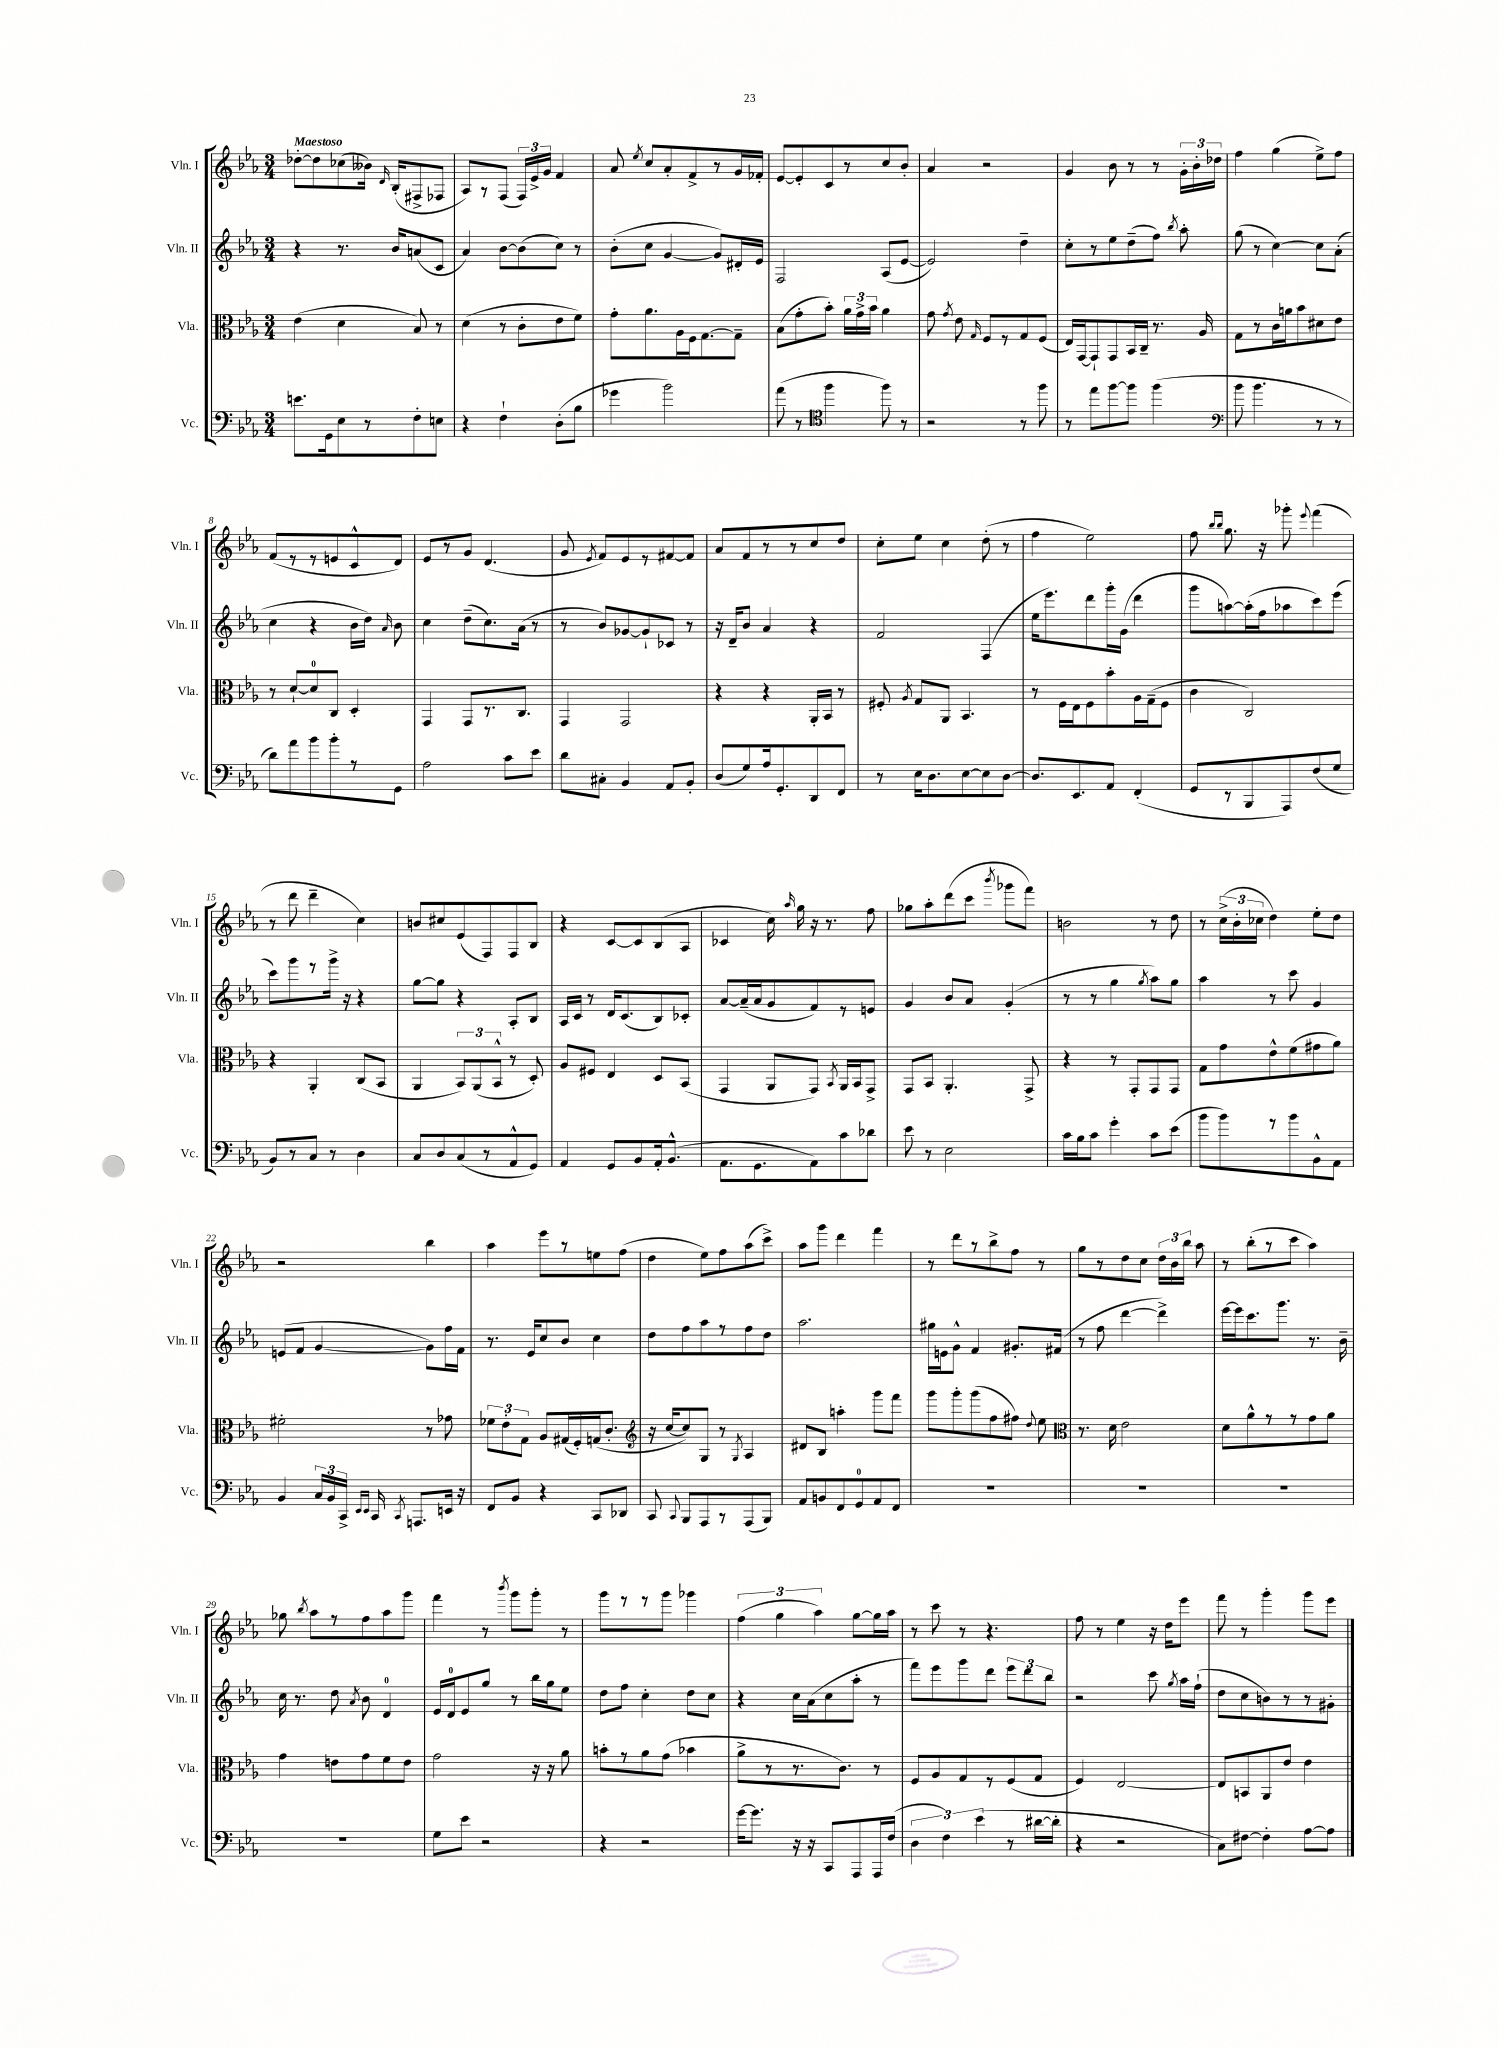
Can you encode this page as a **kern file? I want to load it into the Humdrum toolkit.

**kern	**kern	**kern	**kern
*part4	*part3	*part2	*part1
*staff4	*staff3	*staff2	*staff1
*I"Vc.	*I"Vla.	*I"Vln. II	*I"Vln. I
*I'Vc.	*I'Vla.	*I'Vln. II	*I'Vln. I
*clefF4	*clefC3	*clefG2	*clefG2
*k[b-e-a-]	*k[b-e-a-]	*k[b-e-a-]	*k[b-e-a-]
*M3/4	*M3/4	*M3/4	*M3/4
=1	=1	=1	=1
!	!	!	!LO:TX:a:B:t=Maestoso
8.en\L	(4e-\	4r	[8dd-X'\L
.	.	.	8dd-\]
16GG\k	.	.	.
8E-\	4d\	8.r	(8cc-X\
8r	.	.	16b--X\Jk)
.	.	.	16qqd/
.	.	16b-/KL	(16B-'/KL
8F'\	8B-/)	(8an/	8F#X^/
8En\J	8r	8c/J	8F-X/J
=2	=2	=2	=2
4r	(4d\	4a-/)	8A-/L)
.	.	.	8r
4F`\	8r	[8b-\L	(8F/J
.	8c'\L	(8b-\]	24F/LL)
.	.	.	24e-^/
.	.	.	24g/JJ
(8D'\L	8e-\	8cc\J)	4f/
8B-\J	8f\J)	8r	.
=3	=3	=3	=3
4g-X\	8g'\L	(8b-'\L	8a-/
.	.	.	8qee-/
.	8.a-\	8cc\J	8cc/L
2b-\)	.	[4g/	8a-'/
.	16A-\L	.	.
.	16F\J	.	8f^/
.	[8.G\	.	.
.	.	8g/L])	8r
.	8G~\J]	16d#X'/L	16g/L
.	.	16e-/JJ	16f-X'/JJ
=4	=4	=4	=4
(8a-\	(8B-\L	2F/	[8e-/L
8r	8g'\	.	8e-'/]
*clefC4	*	*	*
4ff\	8b-'\J)	.	8c/
.	24a-\LL	.	8r
.	24g^\	.	.
.	24b-\JJ	.	.
8ff\)	4a-\	(8A-/L	8cc/
8r	.	[8e-/J	8b-'/J
=5	=5	=5	=5
2r	8g\	2e-/])	4a-/
.	8qg/	.	.
.	8e-\	.	.
.	16qqG/	.	.
.	8F/L	.	2r
.	8r	.	.
8r	8G/	4dd~\	.
8ff\	(8F/J	.	.
=6	=6	=6	=6
8r	16E-/LL)	8cc'\L	4g/
.	[16GG/J	.	.
8ee-\L	8GG`/]	8r	.
[8ff\	8GG/	8ee-\	8b-\
8ff\J]	16BB-/L	(8dd~\	8r
.	16C~/JJ	.	.
(4ff\	8.r	8ff\J)	8r
.	.	8qbb-/	.
.	.	8aa-'\	24g'\LL
.	.	.	24b-'\
.	16A-/	.	.
.	.	.	24dd-X\JJ
=7	=7	=7	=7
*clefF4	*	*	*
8b-\	8G\L	(8gg\	4ff\
4.b-\	8r	8r	.
.	16c\L	[4cc\)	(4gg\
.	16an\J	.	.
.	8b-\	.	.
8r	8d#X\	8cc\L]	8ee-^\L)
8r	8e-\J	(8a-'\J	8ff\J
!!LO:LB:g=z
=8	=8	=8	=8
8d\L)	8r	4cc\	(8f/L
8a-\	[8d`/L	.	8r
8b-\	8d/]	4r	8r
8b-'\	8C/J	.	8en/
8r	4D'/	16b-\LL	8c^^/
.	.	16dd\JJ)	.
.	.	16qqa-/	.
8GG\J	.	8b-\	8d/J)
=9	=9	=9	=9
2A-\	4GG/	4cc\	8e-/L
.	.	.	8r
.	8GG/L	(8dd~\L	8g/J
.	8.r	8.cc\)	(4.d/
8c\L	.	.	.
.	8.C/J	(16a-\Jk	.
8e-\J	.	8r	.
=10	=10	=10	=10
8d\L	4GG/	8r	8g/
.	.	.	8qe-/
8C#X'\J	.	8b-/L)	8f/L)
4BB-/	2GG/	[8g-X/	8e-/
.	.	8g-`/]	8r
8AA-/L	.	8c-X/J	[8f#X/
8BB-'/J	.	8r	8f#/J]
=11	=11	=11	=11
(8D/L	4r	16r	8a-/L
.	.	16d~/KL	.
8G/)	.	8b-/J	8f/
16A-/k	4r	4a-/	8r
8.GG'/	.	.	.
.	.	.	8r
8DD/	16AA-'/LL	4r	8cc/
.	16BB-/JJ	.	.
8FF/J	8r	.	8dd/J
=12	=12	=12	=12
8r	8F#X'/	2f/	8cc'\L
.	8qA-/	.	.
16E-\KL	8G/L	.	8ee-\J
8.D\	.	.	.
.	8AA-/J	.	4cc\
[8E-\	4.BB-/	.	.
8E-\]	.	(4F/	(8dd'\
[8D\J	.	.	8r
=13	=13	=13	=13
8.D/L]	8r	16ee-\KL	4ff\
.	.	8.eee-\)	.
.	16F\LL	.	.
8.EE-/	16E-\J	.	.
.	8F\	8ddd\	2ee-\)
8AA-/J	8b-'\	16ggg'\L	.
.	.	(16g\JJ	.
(4FF'/	16A-\L	4ddd\	.
.	(16G~\J	.	.
.	8F\J	.	.
=14	=14	=14	=14
8GG/L	4c\	8ggg\L	8ff\
.	.	.	16qqbb-/LL
.	.	.	16qqbb-/JJ
8r	.	[8aan\)	8.gg\
8BBB-/	2C/)	(16aa'\L]	.
.	.	16ff\J	16r
8AAA-/)	.	8aa-X\	8ggg-X'\
.	.	.	8qqeee-/
(8F/	.	8ccc\)	(4fff\
8G/J	.	(8eee-\J	.
!!LO:LB:g=z
=15	=15	=15	=15
8BB-/L)	4r	8ccc\L)	8r
8r	.	8ggg\	8ddd\
8C/J	4AA-'/	8r	4ddd~\
8r	.	16ggg^\Jk	.
.	.	16r	.
4D\	(8C/L	4r	4cc\)
.	8BB-/J	.	.
=16	=16	=16	=16
8C/L	4AA-/	[8gg\L	8bn/L
8D/	.	8gg\J]	8cc#X/
(8C/	12BB-/L)	4r	(8e-/
.	(12AA-/	.	.
8r	.	.	8F/)
.	12BB-^^/J	.	.
8AA-^^/	8r	8A-'/L	8F/
8GG/J)	8D'/)	8B-/J	8B-/J
=17	=17	=17	=17
4AA-/	8A-/L	16A-/LL	4r
.	.	16c/JJ	.
.	8F#X/J	8r	.
8GG/L	4E-/	16d/KL	[8c/L
.	.	(8.c/	.
8BB-/	.	.	8c/]
16AA-'/k	8D/L	8B-/)	(8B-/
(8.BB-^^/J	.	.	.
.	(8BB-/J	8c-X'/J	8A-/J
=18	=18	=18	=18
8.AA-\L	4GG/	[8a-/L	4c-X/
.	.	(16a-~/L]	.
8.GG\	.	16a-/J	.
.	8AA-/L	8g/	16cc\)
.	.	.	16qqaa-/
.	.	.	16gg\
8AA-\)	8GG/J)	8f/)	16r
.	.	.	8.r
.	8qBB-/	.	.
8c\	16AA-/LL	8r	.
.	16BB-/J	.	.
8d-X\J	8GG^/J	8en/J	8ff\
=19	=19	=19	=19
8e-\	8GG/L	4g/	8gg-X\L
8r	8BB-/J	.	8aa-'\
2E-\	4.AA-'/	8b-/L	(8ddd\
.	.	8a-/J	8ccc\J
.	.	.	8qbbb-/
.	.	(4g'/	8ggg-X\L
.	8GG^/	.	8fff\J)
=20	=20	=20	=20
16c\LL	4r	8r	2bn\
16B-\J	.	.	.
8c\J	.	8r	.
4g'\	8r	4gg\	.
.	8GG'/L	.	.
.	.	8qgg/	.
8c\L	8GG/	8aa-\L)	8r
(8e-\J	8GG/J	8gg\J	8dd\
=21	=21	=21	=21
8b-\L	8G\L	4aa-\	8r
8b-\)	8g\	.	(24cc^\LL
.	.	.	24b-'\
.	.	.	24cc-X\JJ
8r	8e-^^\	8r	4dd\)
8b-\	(8f\	8ccc\	.
8BB-^^\	8g#X\	4g/	8ee-'\L
8AA-\J	8a-\J)	.	8dd\J
!!LO:LB:g=z
=22	=22	=22	=22
4BB-/	2f#X'\	(8en/L	2r
.	.	8f/J	.
24C/LL	.	[4g/	.
24BB-/	.	.	.
24CC^/JJ	.	.	.
16qqEE-/LL	.	.	.
16qqEE-/JJ	.	.	.
16CC/	.	.	.
8qCC/	.	.	.
8.AAAn/L	.	.	.
.	8r	8g\L])	4bb-\
16EEn/Jk	8g-X\	16ff\L	.
16r	.	16f\JJ	.
=23	=23	=23	=23
8FF/L	12f-X\L	8.r	4aa-\
.	12e-'\	.	.
8BB-/J	.	.	.
.	12G\J	.	.
.	.	16e-/KL	.
4r	8A-/L	8cc/	8eee-\L
.	(16G#X/L	8b-/J	8r
.	16F'/)	.	.
8CC/L	(16Gn/J	4cc\	8een\
.	8.c'/J	.	.
8DD-X/J	.	.	(8ff\J
=24	=24	=24	=24
*	*clefG2	*	*
8CC/	16r	8dd\L	4dd\
.	[16cc/KL	.	.
8qqCC/	.	.	.
8BBB-/L	8cc/])	8ff\	.
8AAA-/	8G/J	8aa-\	8ee-\L)
8r	8r	8r	8ff\
.	8qG/	.	.
(8AAA-/	4A-/	8ff\	(8aa-\
8BBB-/J)	.	8dd\J	8ccc^\J)
=25	=25	=25	=25
8AA-/L	8d#X/L	2.aa-\	8aa-\L
8BBn/	8B-/J	.	8ggg\J
8FF/	4aan'\	.	4ddd\
8GG/	.	.	.
8AA-/	8ggg\L	.	4fff\
8FF/J	8fff\J	.	.
=26	=26	=26	=26
2.r	8ggg\L	16gg#X\LL	8r
.	.	16en\J	.
.	8ggg'\	8g^^\J	8ddd\L
.	(8ggg\	4f/	8r
.	8ff\	.	8bb-^\
.	8ff#X\J)	8.g#X'/L	8ff\J
.	8qqdd/	.	.
.	8ee-\	.	8r
.	.	(16f#X/Jk	.
=27	=27	=27	=27
*	*clefC3	*	*
2.r	8.r	8r	8gg\L
.	.	8ff\	8r
.	16d\	.	.
.	2e-\	[4ddd\	8dd\
.	.	.	8cc\J
.	.	4ddd^\])	24dd\LL
.	.	.	24b-\
.	.	.	24bb-\JJ
.	.	.	8aa-\
=28	=28	=28	=28
2.r	8d\L	[16eee-\LL	8r
.	.	16eee-\J]	.
.	8a-^^\	8.ccc\	(8bb-'\L
.	8r	.	8r
.	.	8.ggg\J	.
.	8r	.	8ccc\J
.	8g\	8.r	4aa-\)
.	8a-\J	.	.
.	.	16b-~\	.
!!LO:LB:g=z
=29	=29	=29	=29
2.r	4g\	16cc\	8gg-X\
.	.	8.r	.
.	.	.	8qbb-/
.	.	.	8aa-\L
.	8en\L	8dd\	8r
.	.	8qa-/	.
.	8g\	8b-\	8ff\
.	8f\	4d/	8aa-\
.	8e\J	.	8ggg\J
=30	=30	=30	=30
8G\L	2g\	16e-/LL	4fff\
.	.	16d/J	.
8e-\J	.	8e-/	.
2r	.	8gg/J	8r
.	.	.	8qbbb-/
.	.	8r	8ggg\L
.	16r	16bb-\LL	8ggg'\J
.	16r	16gg\J	.
.	8a-\	8ee-\J	8r
=31	=31	=31	=31
4r	8bn'\L	8dd\L	8ggg\L
.	8r	8ff\J	8r
2r	8a-\	4cc'\	8r
.	(8g\J	.	8ggg\J
.	4b-X\	8dd\L	4ggg-X\
.	.	8cc\J	.
=32	=32	=32	=32
[16g\KL	8a-^\L	4r	(6ff\
8.g\J]	.	.	.
.	8r	.	.
.	.	.	6gg\
16r	8.r	16cc\LL	.
16r	.	(16a-\J	.
.	.	.	6aa-\)
8CC/L	.	8cc\	.
.	8.c\J)	.	.
8AAA-/	.	8aa-'\J	[8gg\L
16AAA-/L	8r	8r	16gg\L]
(16F/JJ	.	.	16aa-\JJ
=33	=33	=33	=33
6D\	8F/L	8fff\L)	8r
.	8A-/	8eee-\	8ccc\
6F\)	.	.	.
.	8G/	8ggg\	8r
(6e-\	.	.	.
.	8r	8ddd\J	4.r
8r	(8F/	12eee-\L	.
.	.	12ddd\	.
[16d#X\LL	8G/J	.	.
.	.	12bb-\J	.
16d#'\JJ]	.	.	.
=34	=34	=34	=34
4r	4F/)	2r	8ff\
.	.	.	8r
2r	[2E-/	.	4ee-\
.	.	8ccc\	16r
.	.	.	16dd\KL
.	.	8qgg/	.
.	.	16aa-\LL	8eee-\J
.	.	(16ff`\JJ	.
=35	=35	=35	=35
8C\L)	8E-/L]	8dd\L	8fff\
[8F#X\J	8BBn/	8cc\	8r
4F#'\]	8AA-/	8bn\)	4ggg'\
.	8e-/J	8r	.
[8A-\L	4e-\	8r	8ggg\L
8A-\J]	.	8g#X'\J	8eee-\J
==	==	==	==
*-	*-	*-	*-
